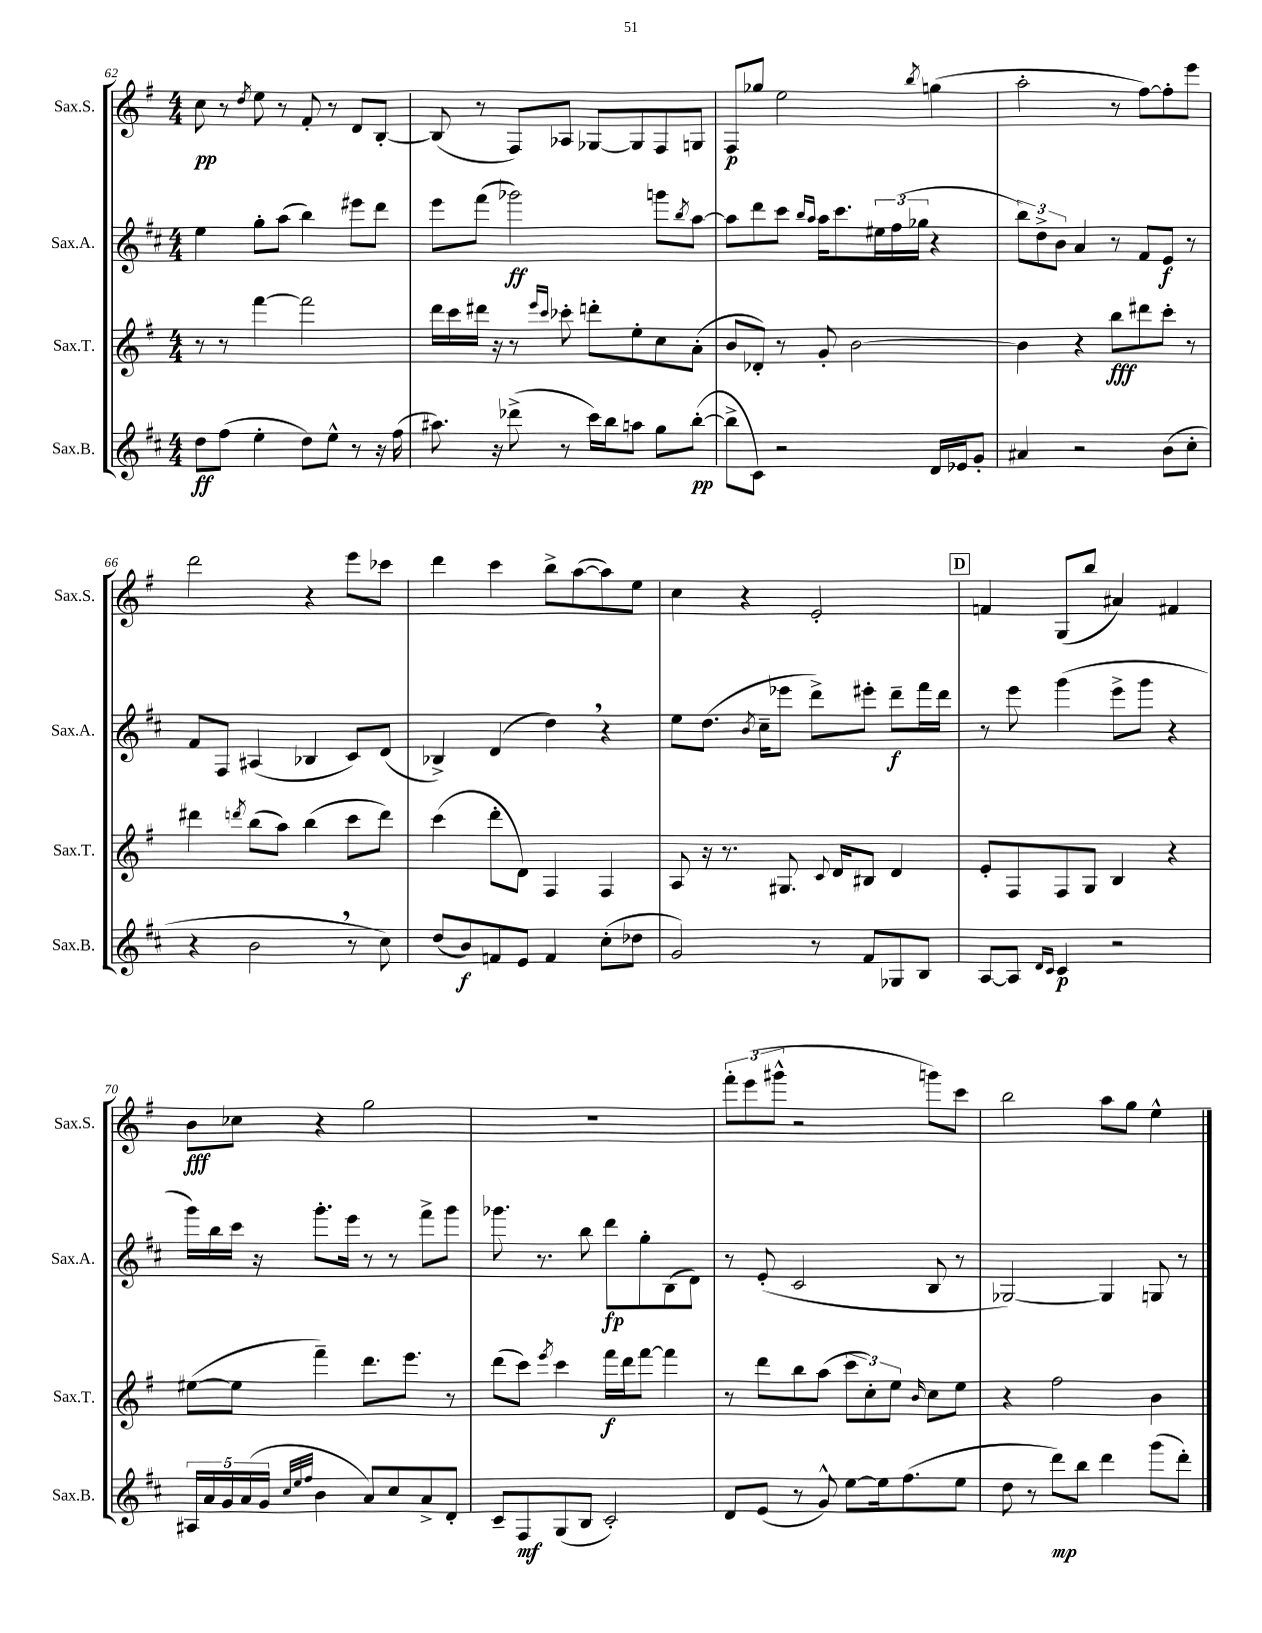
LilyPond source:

<<
\new StaffGroup <<
\new Staff = "s0" \with { instrumentName = "Sax.S." shortInstrumentName = "Sax.S." } {
    \clef treble \key g \major \numericTimeSignature \time 4/4
    c''8\pp r8 \acciaccatura { d''8 } e''8 r8 fis'8-. r8 d'8 b8~-. |
    b8( r8 fis8) aes8 ges8~ ges8 fis8 g8 |
    fis8\p ges''8 e''2 \acciaccatura { b''8 } g''4( |
    a''2-. r8 fis''8~) fis''8-. e'''8 |
    d'''2 r4 e'''8 ces'''8 |
    d'''4 c'''4 b''8-> a''8~( a''8) e''8 |
    c''4 r4 e'2-. |
    \mark \markup { \box "D" } f'4 g8( b''8 ais'4) fis'4 |
    b'8\fff ces''8 r4 g''2 |
    R1 |
    \tuplet 3/2 { fis'''8-. e'''8( gis'''8-^ } r2 g'''8) c'''8 |
    b''2 a''8 g''8 e''4-^ \bar "|." |
}
\new Staff = "s1" \with { instrumentName = "Sax.A." shortInstrumentName = "Sax.A." } {
    \clef treble \key d \major \numericTimeSignature \time 4/4
    e''4 g''8-. a''8( b''4) eis'''8 d'''8 |
    e'''8 fis'''8( ges'''2\ff) g'''8 \acciaccatura { b''8 } a''8~ |
    a''8 d'''8 cis'''8 \grace { b''16 a''16 } a''16 cis'''8. \tuplet 3/2 { eis''16 fis''16( ges''16 } r4 |
    \tuplet 3/2 { b''8) d''8-> b'8 } a'4 r8 fis'8 e'8\f r8 |
    fis'8 fis8 ais4( bes4 cis'8) d'8( |
    bes4->) d'4( d''4) \breathe r4 |
    e''8 d''8.( \acciaccatura { b'8 } cis''16-- ees'''8 d'''8->) eis'''8-. d'''8--\f fis'''16 d'''16 |
    \mark \markup { \box "D" } r8 e'''8 g'''4( e'''8-> g'''8 r4 |
    g'''16) b''16 cis'''16 r16 g'''8.-. e'''16 r8 r8 fis'''8-> g'''8 |
    ges'''8. r8. b''8 d'''8\fp g''8-. b8( d'8) |
    r8 e'8-.( cis'2 b8 r8 |
    ges2~) ges4 g8 r8 \bar "|." |
}
\new Staff = "s2" \with { instrumentName = "Sax.T." shortInstrumentName = "Sax.T." } {
    \clef treble \key g \major \numericTimeSignature \time 4/4
    r8 r8 fis'''4~ fis'''2 |
    d'''16 c'''16 dis'''16 r16 r8 \grace { e'''16 c'''16 } ces'''8-. d'''8-. e''8-. c''8 a'8-.( |
    b'8 des'8-.) r8 g'8-. b'2~ |
    b'4 r4 b''8\fff dis'''8 c'''8-. r8 |
    dis'''4 \acciaccatura { d'''8 } b''8( a''8) b''4( c'''8 d'''8) |
    c'''4( d'''8-. d'8) fis4 fis4 |
    a8 r16 r8. gis8. \appoggiatura { c'8 } d'16 bis8 d'4 |
    \mark \markup { \box "D" } e'8-. fis8 fis8 g8 b4 r4 |
    eis''8~( eis''8 fis'''4--) d'''8. e'''8. r8 |
    d'''8( c'''8) \acciaccatura { e'''8 } c'''4 fis'''16\f d'''16 fis'''8~ fis'''4 |
    r8 d'''8 b''8 a''8( \tuplet 3/2 { c'''8 c''8-.) e''8 } \grace { b'16 } c''8 e''8 |
    r4 fis''2 b'4 \bar "|." |
}
\new Staff = "s3" \with { instrumentName = "Sax.B." shortInstrumentName = "Sax.B." } {
    \clef treble \key d \major \numericTimeSignature \time 4/4
    d''8\ff fis''8( e''4-. d''8) e''8-^ r8 r16 fis''16( |
    ais''8.) r16 des'''8->( r8 cis'''16) b''16 a''8 g''8 b''8~-.\pp( |
    b''8-> cis'8) r2 d'16 ees'16 g'8-. |
    ais'4 r2 b'8( cis''8-. |
    r4 b'2 \breathe r8 cis''8) |
    d''8( b'8\f) f'8 e'8 f'4 cis''8-.( des''8 |
    g'2) r8 fis'8 ges8 b8 |
    \mark \markup { \box "D" } a8~ a8 \grace { d'16 cis'16 } cis'4\p r2 |
    \tuplet 5/4 { ais16 a'16 g'16 a'16( g'16 } \grace { cis''32 e''32 fis''32 } b'4 a'8) cis''8 a'8-> d'8-. |
    cis'8-- fis8\mf g8( b8 cis'2-.) |
    d'8 e'8( r8 g'8-^) e''8~ e''16 fis''8.( e''8 |
    d''8 r8 d'''8\mp) b''8 d'''4 g'''8( d'''8-.) \bar "|." |
}
>>
>>
\layout { \context { \Score currentBarNumber = #62 } }
